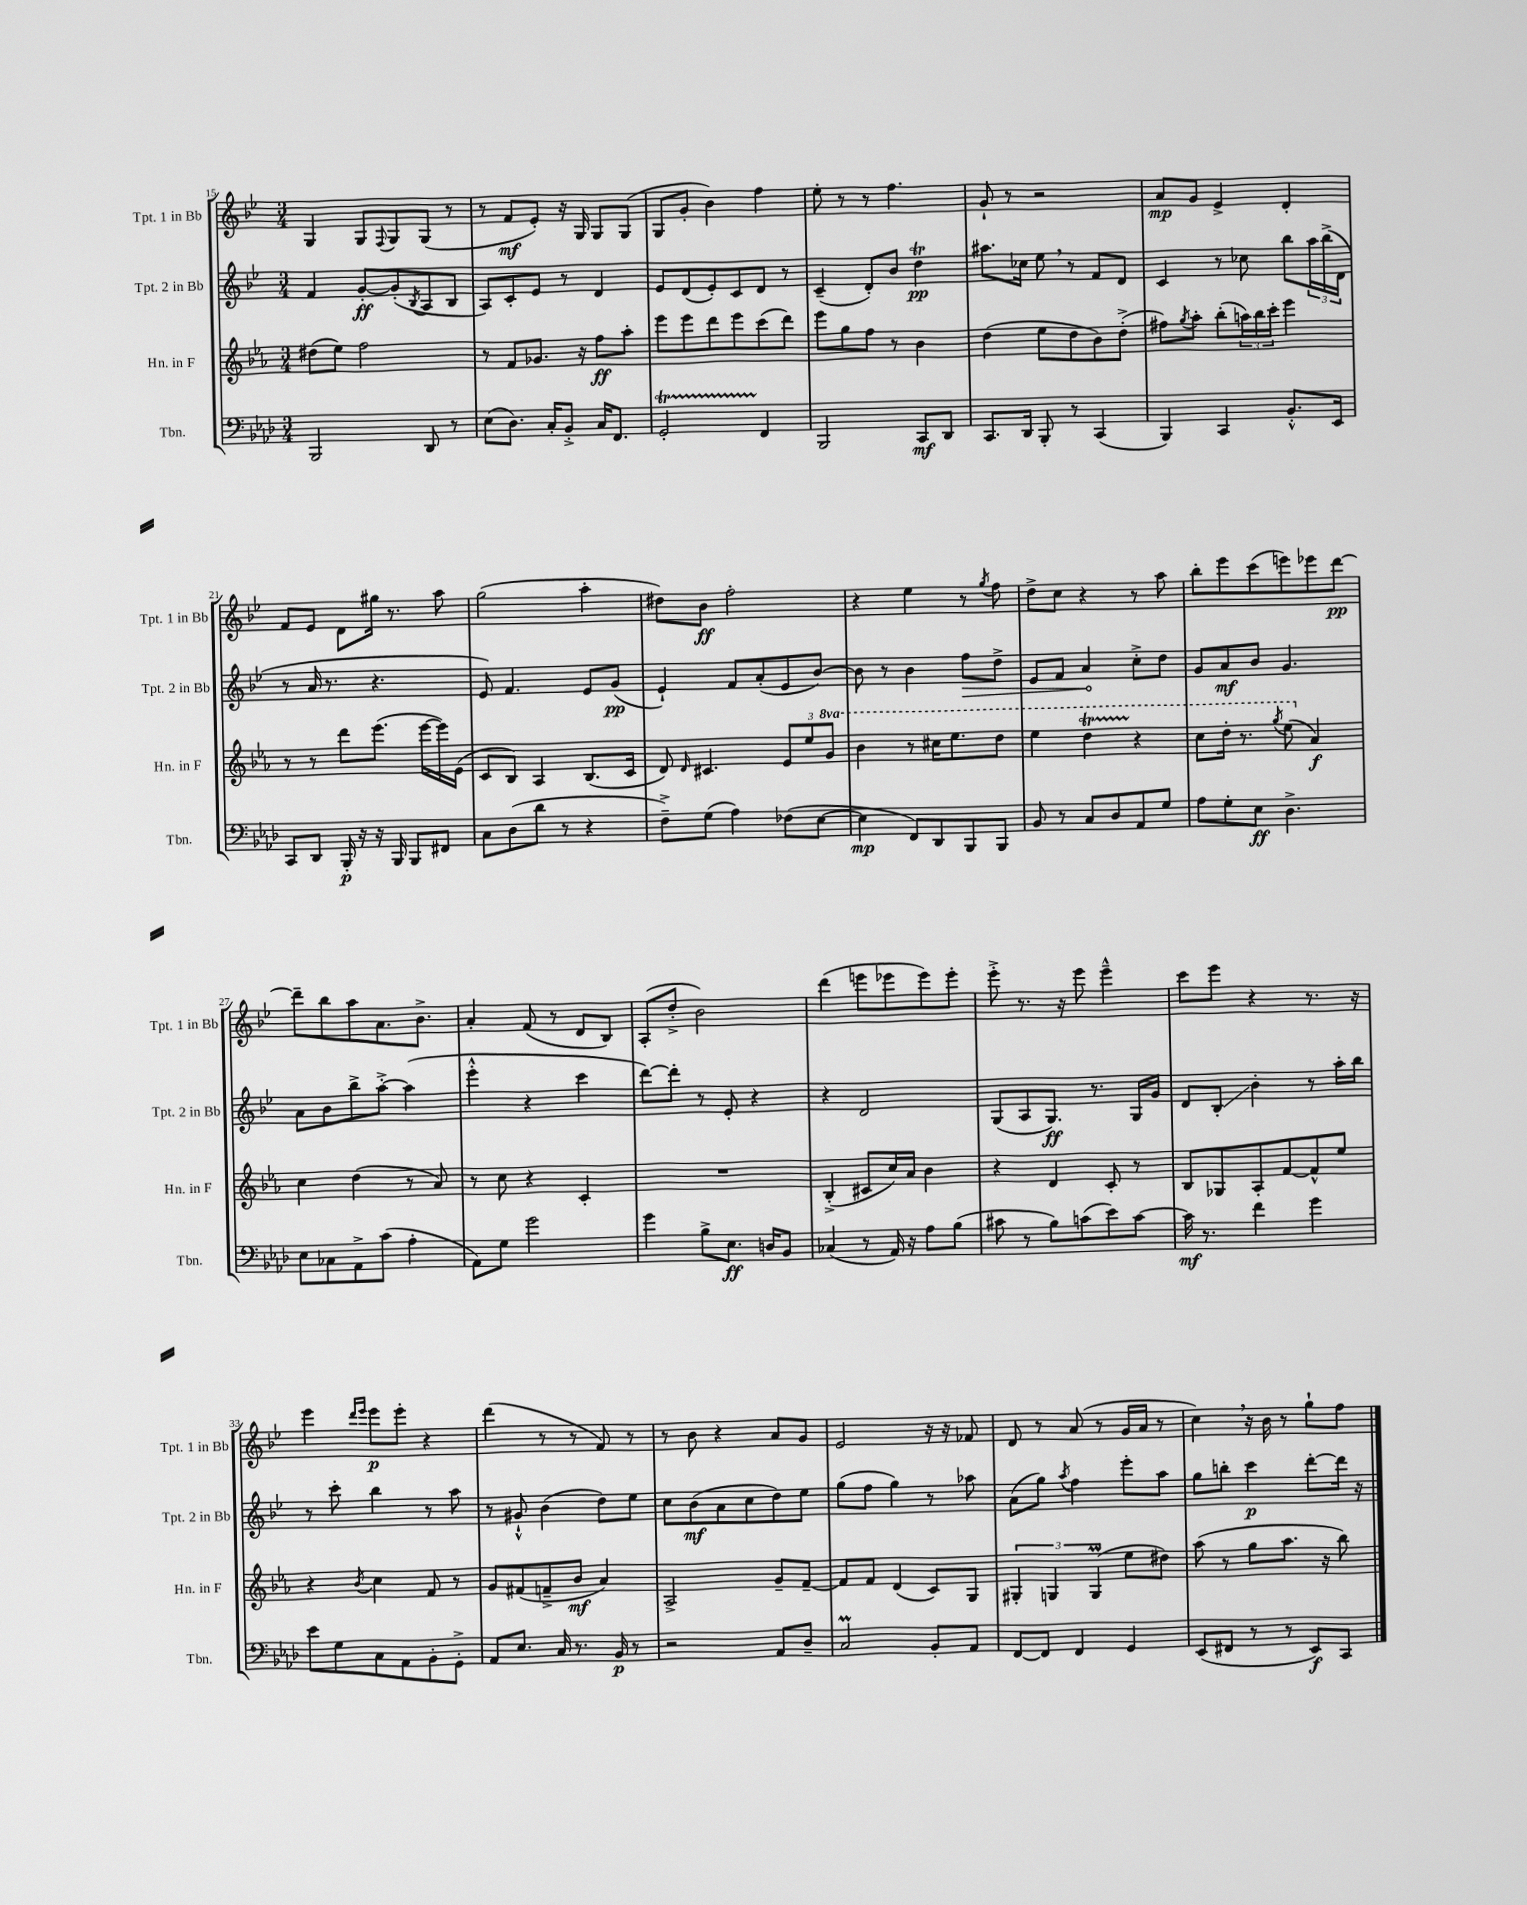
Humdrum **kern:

**kern	**kern	**kern	**kern
*staff4	*staff3	*staff2	*staff1
*clefF4	*clefG2	*clefG2	*clefG2
*k[b-e-a-d-]	*k[b-e-a-]	*k[b-e-]	*k[b-e-]
*M3/4	*M3/4	*M3/4	*M3/4
2BBB-	(8dd#	4f	4G
.	8ee-)	.	.
.	2ff	[8g'	8G
.	.	.	8qqF
.	.	(8g']	8G
.	.	8qB-	.
8DD-	.	8A	(8G
8r	.	8B-	8r
=	=	=	=
(8E-	8r	8A)	8r
8.D-)	8f	8c'	8f
.	8.g-	8e-	8e-')
16C'	.	.	.
8BB-'^	.	8r	16r
.	16r	.	16G
16C	8ff	4d	8G
8.FF	.	.	.
.	8aa-'	.	(8G
=	=	=	=
2GG'	8eee-	8e-	8G
.	8eee-	(8d	8g'
.	8ddd	8e-')	4b-)
.	8eee-	8c	.
4FF	(8ccc	8d	4ff
.	8ddd)	8r	.
=	=	=	=
2BBB-	8eee-	(4c~	8ee-'
.	8gg	.	8r
.	8ff	8d')	8r
.	8r	8b-	4.ff
8CC	4b-	4dd	.
8DD-	.	.	.
=	=	=	=
8.CC	(4dd	8.aa#	8g`
.	.	.	8r
16DD-	.	16cc-	.
8BBB-'	8ee-	8ee-	2r
8r	8dd	8r	.
(4CC	8b-)	8f	.
.	(8dd'^	8d	.
=	=	=	=
4BBB-)	8ff#)	4c	8a
.	8qgg	.	.
.	8aa-'	.	8g
4CC	(8bb-'	8r	4e-^
.	24aa)	8cc-	.
.	24bb-	.	.
.	24ccc'	.	.
8.BB-'^^	4eee-	8bb-	4d'
.	.	24aa	.
.	.	(24bb-^	.
16EE-	.	.	.
.	.	24d	.
=	=	=	=
8CC	8r	8r	8f
8DD-	8r	16a	8e-
.	.	8.r	.
16BBB-'	8ddd	.	8d
16r	.	.	.
16r	(8.eee-	4.r	16gg#
16BBB-	.	.	8.r
8BBB-	.	.	.
.	[16eee-	.	.
8FF#	16eee-])	.	8aa
.	(16e-	.	.
=	=	=	=
8C	8c	8e-)	(2gg
(8D-	8B-)	4.f	.
8d-	4A-	.	.
8r	.	.	.
4r	(8.B-	8e-	4aa'
.	.	(8g	.
.	16c	.	.
=	=	=	=
8F~^)	8d)	4e-`)	8dd#)
.	16qqd	.	.
(8G	4.c#	.	8b-
4A-)	.	8f	2ff'
.	.	(8a'	.
(8F-	12e-	8e-	.
.	12ee-	.	.
[8E-	.	[8b-)	.
.	12gg	.	.
=	=	=	=
4E-]	4bb-	8b-]	4r
.	.	8r	.
8FF)	8r	4b-	4ee-
8DD-	16ccc#	.	.
.	8.eee-	.	.
8BBB-	.	8ff	8r
.	.	.	8qgg
8BBB-	8ddd	8dd^	8ff
=	=	=	=
8BB-	4eee-	8e-	8dd^
8r	.	8f	8cc
8C	4ddd	4a	4r
8D-	.	.	.
8AA-	4r	8cc'^	8r
8G	.	8dd	8aa
=	=	=	=
8A-	8ccc	8g	8bb-'
8G'	16ddd'	8a	8eee-
.	8.r	.	.
8E-	.	8b-	(8ccc
.	8qggg	.	.
4.D-^	(8eee-	4.g	8eee)
.	4a-)	.	8eee-
.	.	.	[8ddd
=	=	=	=
8E-	4cc	8a	8ddd~]
8C-	.	8b-	8bb-
8AA-^	(4dd	8bb-^	8aa
(8c	.	[8aa'^	8.a
4A-'	8r	(4aa]	.
.	.	.	8.b-^
.	8a-)	.	.
=	=	=	=
8AA-)	8r	4eee-'^^	4a'
8G	8cc	.	.
2g	4r	4r	(8f
.	.	.	8r
.	4c'	4ccc	8d
.	.	.	8B-)
=	=	=	=
4g	2.r	[8ddd)	(8A'
.	.	8ddd']	8dd'^
8B-^	.	8r	2b-)
8.E-	.	8e-'	.
.	.	4r	.
16D	.	.	.
8BB-	.	.	.
=	=	=	=
(4C-	(4B-'^	4r	(4ddd
8r	8c#	2d	8eee
16AA-)	16cc)	.	8eee-
16r	16a-	.	.
8A-	4b-	.	8eee-)
(8B-	.	.	8eee-'
=	=	=	=
8c#	4r	(8G	8eee-'^
8r	.	8A	8.r
8B-)	4d	8.G)	.
.	.	.	16r
(8c	.	.	8eee-
.	.	8.r	.
8e-)	8c'	.	4eee-~^^
[8c	8r	16G	.
.	.	16g	.
=	=	=	=
16c]	8B-	8d	8ccc
8.r	.	.	.
.	8G-	8B-'	8eee-
4f	8A-'	4b-'	4r
.	[8f	.	.
4g	8f^^]	8r	8.r
.	8ee-	16aa'	.
.	.	16bb-	16r
=	=	=	=
8e-	4r	8r	4eee-
8G	.	8ccc'	.
.	.	.	16qqddd
.	8qb-	.	16qqeee-
8C	4cc	4bb-	8eee-
8AA-	.	.	8eee-'
8BB-'	8f	8r	4r
8GG'^	8r	8aa	.
=	=	=	=
8AA-	8g	8r	(4ddd
8.E-	(8f#	8g#`^^	.
.	8f~^	(4b-	8r
16C	.	.	.
8.r	8b-	.	8r
.	4a-)	8dd)	8f)
16BB-	.	.	.
8r	.	8ee-	8r
=	=	=	=
2r	2A-^	8cc	8r
.	.	(8b-	8b-
.	.	8a	4r
.	.	8cc	.
8AA-	8g~	8dd)	8a
8D-~	[8f~	8ee-	8g
=	=	=	=
2C	8f]	(8gg	2e-
.	8f	8ff	.
.	(4d	4gg)	.
8BB-'	8c)	8r	16r
.	.	.	16r
8AA-	8G	8aa-	8f-
=	=	=	=
[8FF	6G#'	(8a	8d
8FF]	.	8gg)	8r
.	6G	.	.
.	.	8qaa	.
4FF	.	4ff	(8a
.	(6G	.	.
.	.	.	8r
4GG	8ee-	8eee-'	16g
.	.	.	16a
.	8dd#)	8aa	8r
=	=	=	=
(8EE-	(8aa-	8gg	4cc)
8FF#	8r	8bb'	.
8r	8gg	4ccc	16r
.	.	.	16b-
8r	8.aa-	.	8r
8EE-)	.	[8ddd'	8gg`
.	16r	.	.
8CC	8bb-)	16ddd]	8ff
.	.	16r	.
==	==	==	==
*-	*-	*-	*-
